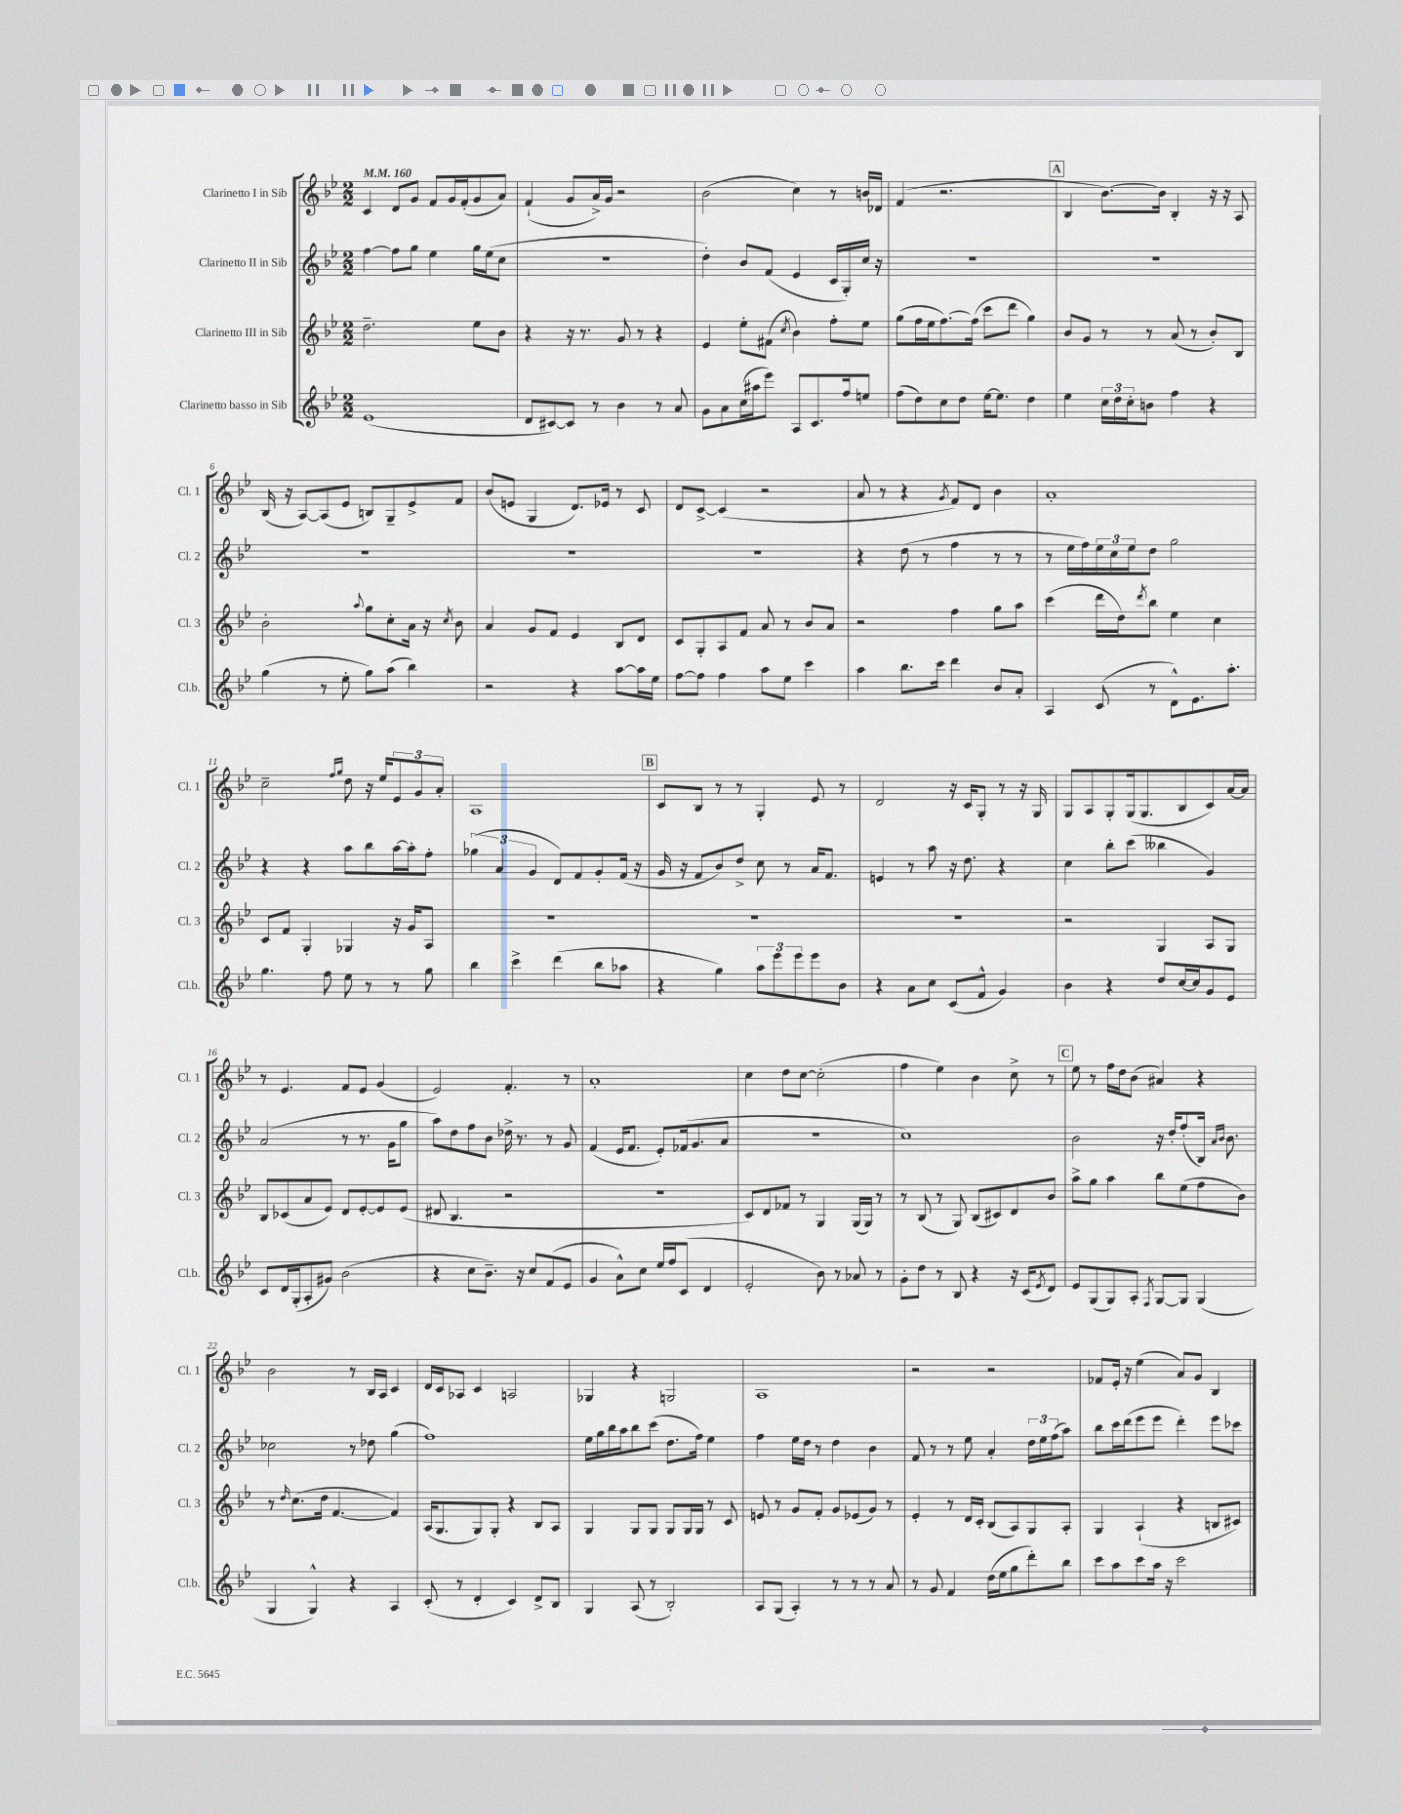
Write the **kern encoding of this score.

**kern	**kern	**kern	**kern
*staff4	*staff3	*staff2	*staff1
*clefG2	*clefG2	*clefG2	*clefG2
*k[b-e-]	*k[b-e-]	*k[b-e-]	*k[b-e-]
*M2/2	*M2/2	*M2/2	*M2/2
*MM160	*MM160	*MM160	*MM160
(1e-	2.dd~\	[4ff\	4c/
.	.	8ff\]L	8d/L
.	.	8gg\J	8g/J
.	.	4ee-\	8f/L
.	.	.	16g/L
.	.	.	(16f'/J
.	8ee-\L	16gg\LL	8g/
.	.	(16ee-\J	.
.	8b-\J	8cc\J	8a/J)
=	=	=	=
8d/L	4r	1r	(4f`/
[8c#/)	.	.	.
8c#/]J	16r	.	8g/L
.	8.r	.	.
8r	.	.	16a^/L)
.	.	.	16g/JJ
4b-\	8g/	.	2r
.	8r	.	.
8r	4r	.	.
8a/	.	.	.
=	=	=	=
8g\L	4e-/	4dd'\)	(2b-\
8a\	.	.	.
(16cc\L	8ee-'\L	8b-/L	.
16aa#\J	.	.	.
8eee-\J)	(8f#\J	(8f/J	.
.	8qcc/	.	.
8A/L	4b-\)	4e-/	4cc\)
8.c/	.	.	.
.	8ff'\L	16c/LL	8r
16ff/k	.	16G'/)	.
8ee/J	8ee-\J	16cc/JJ	16b/LL
.	.	16r	16d-/JJ
=	=	=	=
(8ff\L	(8gg\L	1r	(4f/
8dd\)	16ff\L	.	.
.	16ee-\J	.	.
8cc\	[8.ff\)	.	2.r
8dd\J	.	.	.
.	(16ff\]Jk	.	.
[16ee-\LK	8ccc\L	.	.
8.ee-\]J	.	.	.
.	8ddd\J	.	.
4dd\	4gg\)	.	.
=	=	=	=
4ee-\	8b-/L	1r	4B-/
.	8g/J	.	.
24cc\LL	8r	.	[8.b-\L)
24dd\	.	.	.
24cc'\J	.	.	.
8b\J	8r	.	.
.	.	.	16b-\]Jk
4ff\	(8a/	.	4B-'/
.	8r	.	.
4r	8b-'/L)	.	16r
.	.	.	16r
.	8B-/J	.	8A/
=	=	=	=
(4gg\	2b-'\	1r	(16B-/
.	.	.	16r
.	.	.	[8A/L)
8r	.	.	(8A/]
8ee-'\	.	.	8e-/J
.	8qqaa/	.	.
8gg\L)	8gg\L	.	8B/L)
(8aa\J	8cc'\	.	8G~/
4bb-\)	16a\Jk	.	8e-^/
.	16r	.	.
.	8qcc/	.	.
.	8b-\	.	8f/J
=	=	=	=
2r	4a/	1r	(8b-/L
.	.	.	8e/J
.	8g/L	.	4G/
.	8f/J	.	.
4r	4e-/	.	8.d/L)
.	.	.	16e-/Jk
[8aa\L	8B-/L	.	8r
16aa\]L	8d/J	.	8c/
16ee-\JJ	.	.	.
=	=	=	=
[8ff\L	8c/L	1r	8d/L
8ff\]J	8G'/	.	[8c^/J
4ff\	8A/	.	(4c/]
.	8f/J	.	.
8aa\L	8a/	.	2r
8ee-\J	8r	.	.
4ccc\	8b-/L	.	.
.	8a/J	.	.
=	=	=	=
4aa\	2r	4r	8a/
.	.	.	8r
8.bb-\L	.	(8dd\	4r
.	.	8r	.
16ccc\Jk	.	.	.
.	.	.	8qg/
4ddd\	4ff\	4ff\	8f/L)
.	.	.	8d/J
8b-/L	8gg\L	8r	4b-\
8a'/J	8aa\J	8r	.
=	=	=	=
4A/	(4ccc\	8r	1a'
.	.	16ee-\LL	.
.	.	16ff\)	.
(8c/	16ddd\LL	24ee-\	.
.	.	24cc\	.
.	16dd\J)	.	.
.	.	24ee-\J	.
.	8qddd/	.	.
8r	8bb-\J	8dd\J	.
8d^^\L)	4ee-\	2gg\	.
8.e-\	.	.	.
.	4cc\	.	.
8.aa'\J	.	.	.
=	=	=	=
4.gg\	8c/L	4r	2cc~\
.	8f/J	.	.
.	4G'/	4r	.
8ff\	.	.	.
.	.	.	16qqff/LL
.	.	.	16qqgg/JJ
8ee-\	4G-/	8aa\L	8dd\
8r	.	8bb-\	16r
.	.	.	16ee-/LK
8r	16r	[16aa\L	12e-/
.	16g/LK	16aa'\]J	.
.	.	.	12g/
8gg\	8A/J	8ff'\J	.
.	.	.	12a'/J
=	=	=	=
4bb-\	1r	(6gg-\	1A
.	.	6a/	.
4ccc^\	.	.	.
.	.	6g/	.
(4ddd\	.	8d/L)	.
.	.	8f/	.
8bb-\L	.	8g'/	.
8aa-\J	.	(16f/Jk	.
.	.	16r	.
=	=	=	=
4r	1r	16g/	8c/L
.	.	16r	.
.	.	8f/L	8B-/J
4gg\)	.	8b-/)	8r
.	.	8dd^/J	8r
12aa\L	.	8cc\	4G'/
12eee-\	.	.	.
.	.	8r	.
12eee-\	.	.	.
8eee-\	.	16a/LK	8e-/
.	.	8.f/J	.
8b-\J	.	.	8r
=	=	=	=
4r	1r	4e/	2d/
8a\L	.	8r	.
8cc\J	.	8aa\	.
(8c/L	.	16r	16r
.	.	8.dd\	16c/LK
8f^^/J	.	.	8G'/J
4g/)	.	4r	8r
.	.	.	16r
.	.	.	16G/
=	=	=	=
4b-\	2r	4cc\	8G/L
.	.	.	8A/
4r	.	8bb-'\L	8G'/
.	.	(8ccc\J	(16G/k
.	.	.	8.G/
8dd/L	4G/	4bb--\	.
[16cc/L	.	.	8B-/
16cc/]J	.	.	.
8g/	8A/L	4g/)	8c/)
8e-/J	8G/J	.	[16a/L
.	.	.	16a/]JJ
=	=	=	=
8c/L	8B-/L	(2a/	8r
16d/L	(8c-/	.	4.e-/
(16G'/J	.	.	.
8A'/	8a/	.	.
8g#/J)	8e-/J)	.	.
(2b-\	8d/L	8r	8f/L
.	[8e-'/	8.r	8e-/J
.	8e-/]	.	(4g/
.	.	16g\LK	.
.	(8e-/J	8gg\J	.
=	=	=	=
4r	8d#/	8aa\L)	2e-/)
.	4.B-/	8dd\	.
8cc\L	.	8ff\	.
8.b-~\J)	.	8b-\J	.
.	2r	16dd-^\	4.f'/
16r	.	8.r	.
8cc/L	.	.	.
(8f/	.	8r	.
8e-/J	.	8g/	8r
=	=	=	=
4g/	1r	(4f/	1a'
8a^^\L)	.	16e-/LK	.
.	.	8.f/J	.
8cc\J	.	.	.
16ee-/LL	.	8e-'/L)	.
16ff/J	.	.	.
(8c/J	.	(16f-/k	.
.	.	8.g/	.
4d/	.	.	.
.	.	8a/J	.
=	=	=	=
2e-'/	8c/L)	1r	4cc\
.	8d/	.	.
.	8f-/J	.	8dd\L
.	8r	.	[8cc\J
8b-\)	4G/	.	(2cc'\]
8r	.	.	.
8a-/	(16G/LL	.	.
.	16G/JJ)	.	.
8r	8r	.	.
=	=	=	=
8g'\L	8r	1cc)	4ff\
8dd\J	(8B-/	.	.
8r	8r	.	4ee-\)
8B-/	8G/)	.	.
4r	(8B-/L	.	4b-\
.	8c#/)	.	.
16r	8d/	.	8cc^\
(16c/LK	.	.	.
8qe-/	.	.	.
8d/J)	8b-/J	.	8r
=	=	=	=
8e-/L	8aa^\L	2b-\	8ee-\
(8G/	8gg\J	.	8r
8G/)	4aa\	.	16ff\LL
.	.	.	16dd\J
8A'/J	.	.	(8b-\J
8qF/	.	.	.
[8G/L	8bb-\L	16r	4a#/)
.	.	16dd'/LK	.
8G/]J	(8ee-\	(8ff'/	.
(4G/	8ff\	16B-/Jk)	4r
.	.	16qqa/LL	.
.	.	16qqb-/JJ	.
.	.	8.b-\	.
.	8b-\J)	.	.
=	=	=	=
4G/	8r	2cc-\	2b-\
.	16qqdd/	.	.
.	(8.cc\L	.	.
4G^^/)	.	.	.
.	16dd\Jk	.	.
.	[4.f/	.	.
4r	.	8r	8r
.	.	8dd-\	16B-/LL
.	.	.	16A/JJ
4A/	4f/])	(4gg\	4c/
=	=	=	=
(8c'/	(16A/LK	1ff)	16d/LL
.	8.G/	.	16c/J
8r	.	.	8A-/J
4d'/	8G/)	.	4c/
.	8G'/J	.	.
4c/)	4r	.	2A/
8d^/L	8B-/L	.	.
8B-/J	8A/J	.	.
=	=	=	=
4G/	4G/	16ee-\LL	4G-/
.	.	16gg\	.
.	.	16bb-\	.
.	.	16aa\J	.
(8A/	8G/L	8bb-\	4r
8r	8G/J	(8ccc\J	.
2B-'/)	8G/L	8.dd\L	2G/
.	16G/L	.	.
.	16G/JJ	16ff\Jk)	.
.	8r	4ee-\	.
.	8c/	.	.
=	=	=	=
8A/L	8e/	4ff\	1A
(8G/J	8r	.	.
4A'/)	8g/L	16ee-\LL	.
.	.	16dd\JJ	.
.	8f'/J	8r	.
8r	8g/L	4dd\	.
8r	(8e-/	.	.
8r	8g/J)	4b-\	.
8a/	8r	.	.
=	=	=	=
8r	4e-'/	8f/	2r
8g/	.	8r	.
4f/	8r	8r	.
.	16d/LL	8ee-\	.
.	16c'/JJ	.	.
(16dd\LL	(8B-/L	4a'/	2r
16ee-\J	.	.	.
8gg\	8A/)	.	.
8ddd'\)	8G/	24dd\LL	.
.	.	24ee-\	.
.	.	(24ff\J	.
8bb-\J	8A'/J	8aa\J)	.
=	=	=	=
8ccc\L	4G/	8bb-\L	8f-/L
8aa\	.	16ccc\L	16e-'/Jk
.	.	(16ddd\J	16r
8ccc\	(4A`/	8eee-\	(4ee-\
16aa\Jk	.	8eee-\J	.
16r	.	.	.
2ccc\	4r	4ddd'\)	8a/L)
.	.	.	8g/J
.	8B/L	8eee-\L	4B-/
.	8c#/J)	8ccc-\J	.
==	==	==	==
*-	*-	*-	*-
